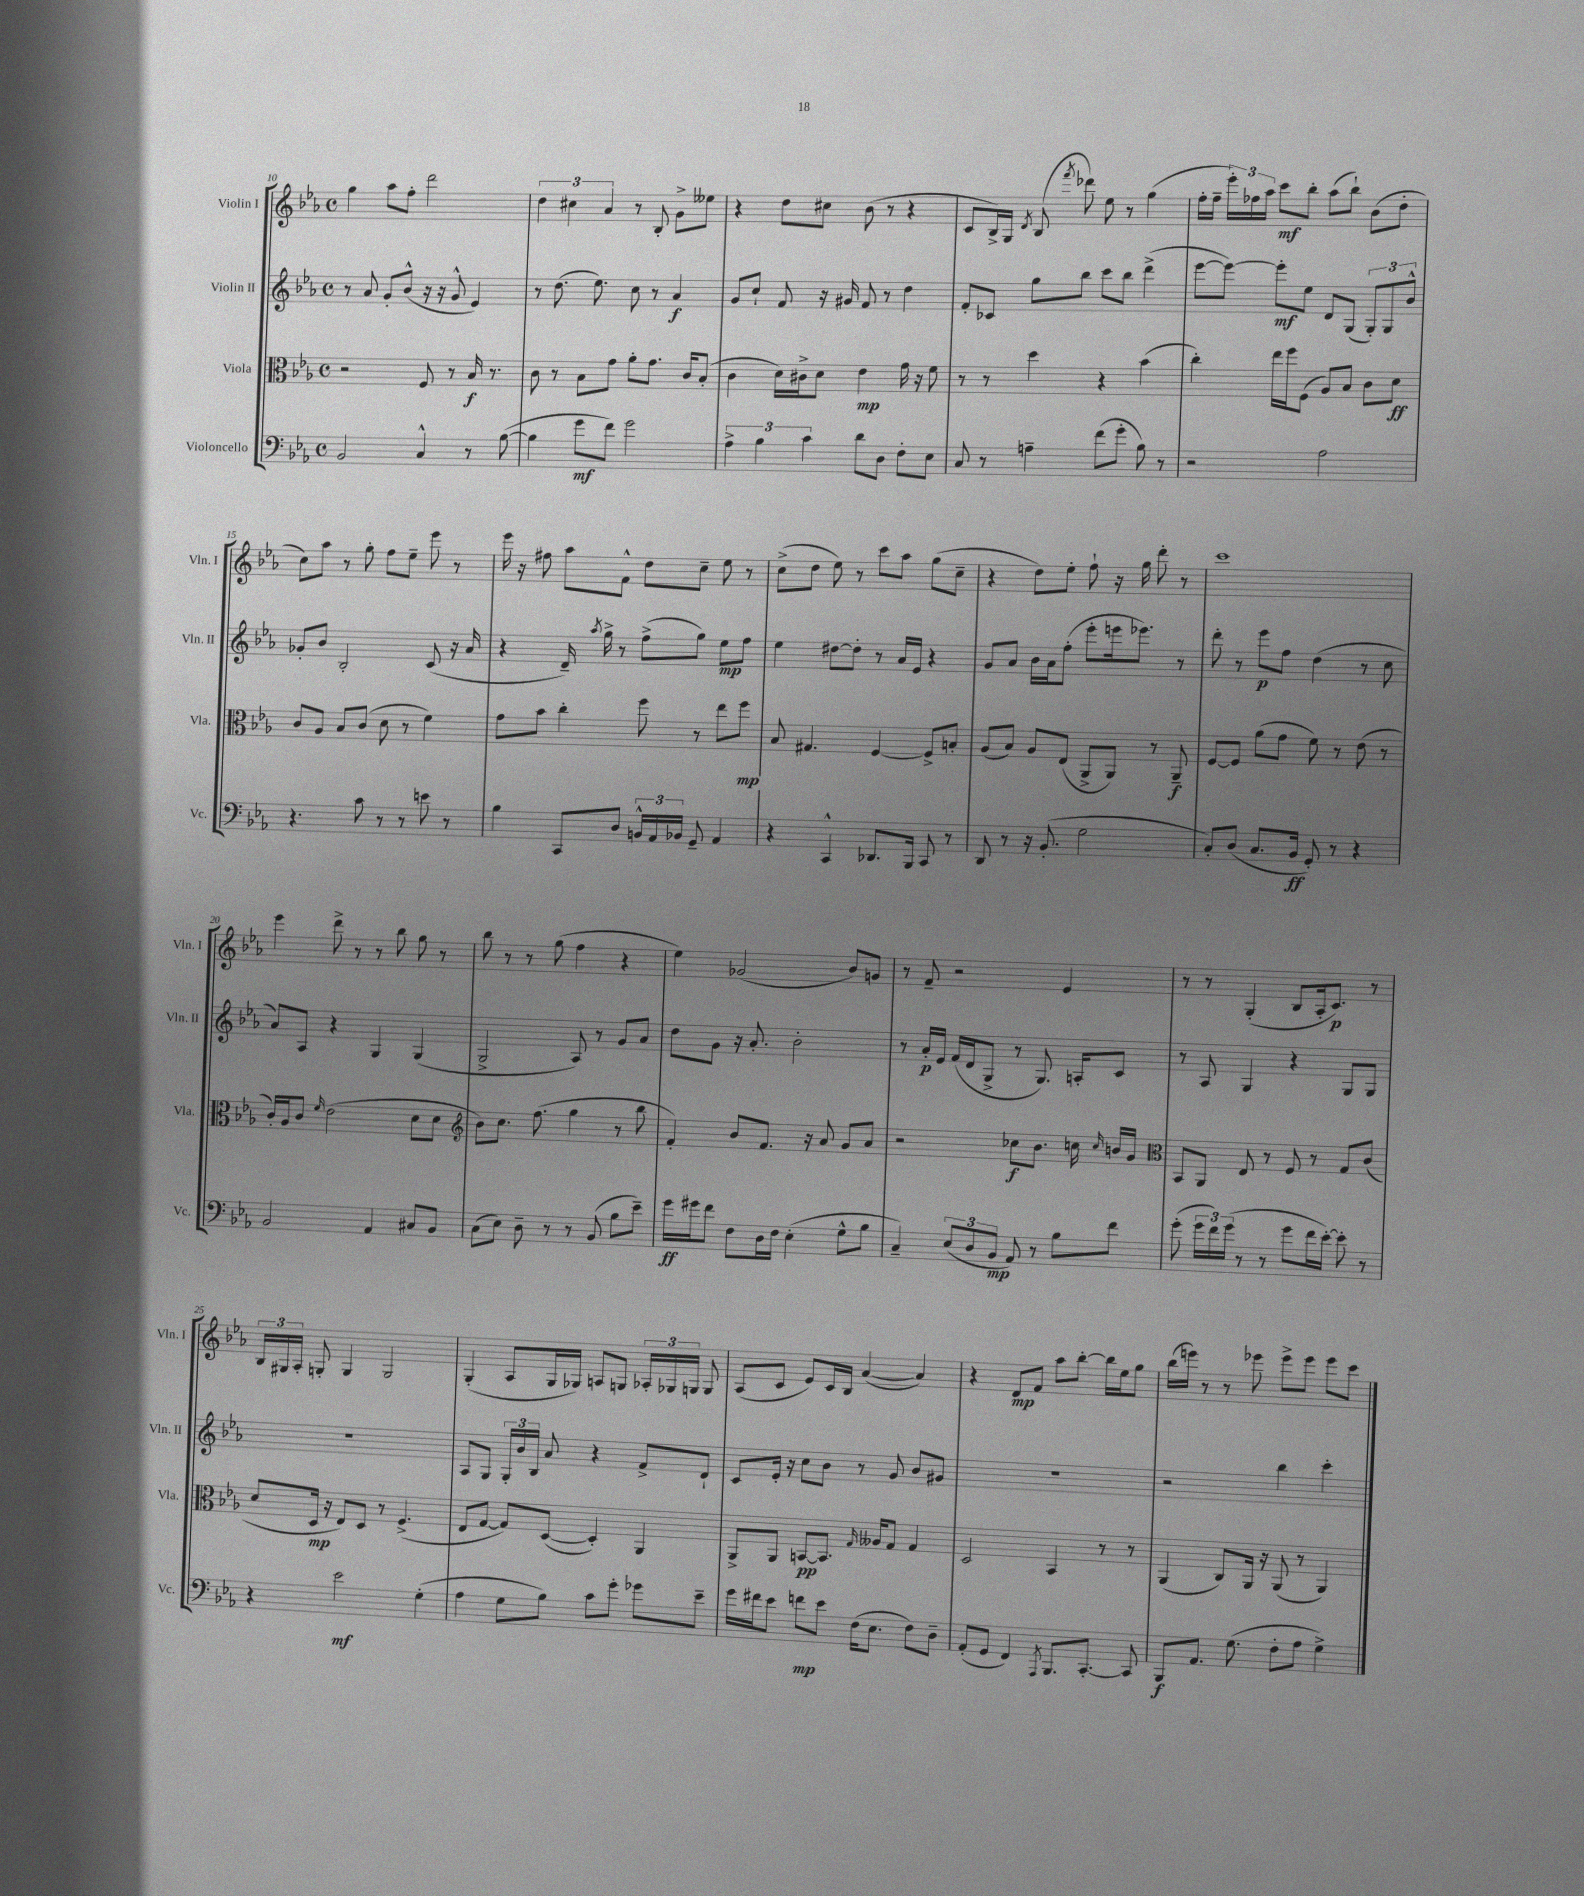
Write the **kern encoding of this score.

**kern	**dynam	**kern	**dynam	**kern	**dynam	**kern	**dynam
*part4	*part4	*part3	*part3	*part2	*part2	*part1	*part1
*staff4	*staff4	*staff3	*staff3	*staff2	*staff2	*staff1	*staff1
*I"Violoncello	*	*I"Viola	*	*I"Violin II	*	*I"Violin I	*
*I'Vc.	*	*I'Vla.	*	*I'Vln. II	*	*I'Vln. I	*
*clefF4	*	*clefC3	*	*clefG2	*	*clefG2	*
*k[b-e-a-]	*	*k[b-e-a-]	*	*k[b-e-a-]	*	*k[b-e-a-]	*
*M4/4	*	*M4/4	*	*M4/4	*	*M4/4	*
*met(c)	*	*met(c)	*	*met(c)	*	*met(c)	*
=10	=10	=10	=10	=10	=10	=10	=10
2BB-/	.	2r	.	8r	.	4gg\	.
.	.	.	.	8a-/	.	.	.
.	.	.	.	8g'/L	.	8aa-\L	.
.	.	.	.	(8b-^^/J	.	8ff'\J	.
4C^^/	.	8F/	.	16r	.	2ddd\	.
.	.	.	.	16r	.	.	.
.	.	8r	.	8g^^/	.	.	.
8r	.	16B-/	f	4e-/)	.	.	.
.	.	8.r	.	.	.	.	.
([8B-\	.	.	.	.	.	.	.
=11	=11	=11	=11	=11	=11	=11	=11
4B-\]	.	8c\	.	8r	.	6dd\	.
.	.	8r	.	(8.dd\	.	.	.
.	.	.	.	.	.	6cc#X\	.
8g\L	mf	8B-\L	.	.	.	.	.
.	.	.	.	8.ee-\)	.	.	.
.	.	.	.	.	.	6a-/	.
8f\J)	.	8g\J	.	.	.	.	.
2g\	.	8a-'\L	.	8cc\	.	8r	.
.	.	8.g\J	.	8r	.	8B-'/	.
.	.	.	.	4a-/	f	8g^\L	.
.	.	16c/KL	.	.	.	.	.
.	.	(8B-'/J	.	.	.	8ee--X\J	.
=12	=12	=12	=12	=12	=12	=12	=12
6A-^\	.	4c\	.	8g/L	.	4r	.
.	.	.	.	8cc`/J	.	.	.
6B-\	.	.	.	.	.	.	.
.	.	16d\LL)	.	8f/	.	8dd\L	.
.	.	16c#X^\J	.	.	.	.	.
6c\	.	.	.	.	.	.	.
.	.	8d\J	.	16r	.	8cc#X\J	.
.	.	.	.	16g#X/	.	.	.
8d\L	.	4e-\	mp	8f/	.	(8b-\	.
8D\J	.	.	.	8r	.	8r	.
8F'\L	.	16g\	.	4dd\	.	4r	.
.	.	16r	.	.	.	.	.
8E-\J	.	8f\	.	.	.	.	.
=13	=13	=13	=13	=13	=13	=13	=13
8C/	.	8r	.	8f'/L	.	8c/L	.
8r	.	8r	.	8c-X/J	.	16B-^/L)	.
.	.	.	.	.	.	16G/JJ	.
.	.	.	.	.	.	8qd/	.
4An~\	.	4dd\	.	8gg\L	.	(8B-/	.
.	.	.	.	.	.	8qfff/	.
.	.	.	.	8bb-\J	.	8ddd-X\)	.
(8f\L	.	4r	.	8ccc\L	.	8ee-\	.
8g'\J	.	.	.	8bb-\J	.	8r	.
8B-\)	.	(4b-\	.	(4ddd^\	.	(4gg\	.
8r	.	.	.	.	.	.	.
=14	=14	=14	=14	=14	=14	=14	=14
2r	.	4cc'\)	.	[8eee-\L	.	16ff'\LL	.
.	.	.	.	.	.	16ff~\JJ	.
.	.	.	.	8eee-\J_)	.	24eee-'\LL)	.
.	.	.	.	.	.	24ff-X\	.
.	.	.	.	.	.	24aa-\JJ	.
.	.	16ee-\LL	.	8eee-'\L]	mf	8ccc\L	mf
.	.	16ff\J	.	.	.	.	.
.	.	(8F\J	.	8ee-\J	.	8bb-'\J	.
2A-\	.	8A-/L)	.	8d/L	.	(8aa-\L	.
.	.	8B-/J	.	(8G/J	.	8bb-`\J)	.
.	.	8c\L	.	12G'/L)	.	(8b-\L	.
.	.	.	.	12G/	.	.	.
.	.	8d\J	ff	.	.	8dd'\J	.
.	.	.	.	12b-^^/J	.	.	.
!!LO:LB:g=z
=15	=15	=15	=15	=15	=15	=15	=15
4.r	.	8c/L	.	8g-X'/L	.	8cc\L)	.
.	.	8A-/J	.	8b-/J	.	8aa-\J	.
.	.	8B-/L	.	2B-'/	.	8r	.
8c\	.	(8c/J	.	.	.	8gg'\	.
8r	.	8d\	.	.	.	8ff\L	.
8r	.	8r	.	.	.	8ee-~\J	.
8en\	.	4f\)	.	(8c/	.	8eee-\	.
8r	.	.	.	16r	.	8r	.
.	.	.	.	16a-/	.	.	.
=16	=16	=16	=16	=16	=16	=16	=16
4B-\	.	8g\L	.	4r	.	16eee-\	.
.	.	.	.	.	.	16r	.
.	.	8b-\J	.	.	.	8ff#X\	.
8CC/L	.	4cc'\	.	16d~/)	.	8aa-\L	.
.	.	.	.	8qaa-/	.	.	.
.	.	.	.	16gg^\	.	.	.
8D/J	.	.	.	8r	.	8f^^\J	.
24BBn^^/LL	.	8ff\	.	(8ff^\L	.	8dd\L	.
24AA-/	.	.	.	.	.	.	.
24BB-X/JJ	.	.	.	.	.	.	.
8GG~/	.	8r	.	8gg\J)	.	8cc~\J	.
4AA-/	.	8ee-\L	.	8ee-\L	mp	8ee-\	.
.	.	8ff\J	mp	8ff\J	.	8r	.
=17	=17	=17	=17	=17	=17	=17	=17
4r	.	8B-/	.	4ee-\	.	(8cc^\L	.
.	.	4.G#X/	.	.	.	8dd\J	.
4CC^^/	.	.	.	[8dd#X\L	.	8ee-\)	.
.	.	.	.	8dd#'\J]	.	8r	.
8.DD-X/L	.	[4F/	.	8r	.	8ccc\L	.
.	.	.	.	16a-/LL	.	8aa-\J	.
16BBB-/Jk	.	.	.	16e-/JJ	.	.	.
8CC/	.	8F^/L]	.	4r	.	(8gg\L	.
8r	.	8Bn'/J	.	.	.	8cc~\J	.
=18	=18	=18	=18	=18	=18	=18	=18
8DD/	.	(8A-/L	.	8g/L	.	4r	.
8r	.	8B-/J)	.	8a-/J	.	.	.
16r	.	8A-/L	.	16b-\LL	.	8dd\L)	.
(8.BB-'/	.	.	.	16a-\J	.	.	.
.	.	(8E-/J	.	(8ff'\J	.	8ee-'\J	.
2G\	.	8AA-^/L	.	8eee-'\L	.	8ff`\	.
.	.	8AA-/J)	.	16eeen\k	.	16r	.
.	.	.	.	8.eee-X\J)	.	16gg\	.
.	.	8r	.	.	.	8ddd'\	.
.	.	8AA-~/	f	8r	.	8r	.
=19	=19	=19	=19	=19	=19	=19	=19
8C'/L)	.	[8F/L	.	8ddd'\	.	1ccc	.
(8D/J	.	8F/J]	.	8r	.	.	.
8.C/L	.	(8a-\L	.	8eee-\L	p	.	.
.	.	8g\J	.	8ff\J	.	.	.
16BB-/Jk	ff	.	.	.	.	.	.
8GG'/)	.	8f\)	.	(4dd\	.	.	.
8r	.	8r	.	.	.	.	.
4r	.	(8e-\	.	8r	.	.	.
.	.	8r	.	8cc\	.	.	.
!!LO:LB:g=z
=20	=20	=20	=20	=20	=20	=20	=20
2BB-/	.	16c'/LL)	.	8a-/L)	.	4eee-\	.
.	.	16A-/J	.	.	.	.	.
.	.	8c/J	.	8A-/J	.	.	.
.	.	16qqf/	.	.	.	.	.
.	.	(2e-\	.	4r	.	8ddd^\	.
.	.	.	.	.	.	8r	.
4AA-/	.	.	.	4G/	.	8r	.
.	.	.	.	.	.	8bb-\	.
8C#X/L	.	8d\L	.	(4G/	.	8gg\	.
8BB-/J	.	8d\J	.	.	.	8r	.
=21	=21	=21	=21	=21	=21	=21	=21
*	*	*clefG2	*	*	*	*	*
(8C\L	.	8b-\L)	.	2G^/	.	8bb-\	.
8E-\J)	.	8.cc\J	.	.	.	8r	.
8D~\	.	.	.	.	.	8r	.
.	.	(8.ff\	.	.	.	.	.
8r	.	.	.	.	.	(8gg\	.
8r	.	4gg\	.	8A-/)	.	4ff\	.
(8BB-/	.	.	.	8r	.	.	.
8B-\L	.	8r	.	8g/L	.	4r	.
8e-~\J)	.	8bb-\	.	8a-/J	.	.	.
=22	=22	=22	=22	=22	=22	=22	=22
16g\LL	ff	4f'/)	.	8dd\L	.	4ee-\)	.
16g#X\J	.	.	.	.	.	.	.
8f\J	.	.	.	8g\J	.	.	.
8F\L	.	8b-/L	.	16r	.	(2g-X/	.
.	.	.	.	8.a-'/	.	.	.
16D\L	.	8.f/J	.	.	.	.	.
16F\JJ	.	.	.	.	.	.	.
(4E-'\	.	.	.	2b-'\	.	.	.
.	.	16r	.	.	.	.	.
.	.	8a-/	.	.	.	.	.
8G^^\L	.	8g/L	.	.	.	8b-/L)	.
8B-\J	.	8a-/J	.	.	.	8gn/J	.
=23	=23	=23	=23	=23	=23	=23	=23
4C~/)	.	2r	.	8r	.	8r	.
.	.	.	.	16a-'/LL	p	8f~/	.
.	.	.	.	16e-/JJ	.	.	.
(12E-/L	.	.	.	(16f/LL	.	2r	.
.	.	.	.	16d/J	.	.	.
12D/	.	.	.	.	.	.	.
.	.	.	.	8G^/J	.	.	.
12BB-/J	mp	.	.	.	.	.	.
8AA-/)	.	8cc-X\L	f	8r	.	.	.
8r	.	8.b-\J	.	8.G/)	.	.	.
8B-\L	.	.	.	.	.	4e-/	.
.	.	16ccn\	.	16An'/KL	.	.	.
.	.	16qqcc/	.	.	.	.	.
8f\J	.	16bn/LL	.	8c/J	.	.	.
.	.	16g/JJ	.	.	.	.	.
=24	=24	=24	=24	=24	=24	=24	=24
*	*	*clefC3	*	*	*	*	*
(8g'\	.	8BB-/L	.	8r	.	8r	.
24g\LL	.	8AA-/J	.	8A-/	.	8r	.
24f\)	.	.	.	.	.	.	.
(24g\JJ	.	.	.	.	.	.	.
8r	.	8E-/	.	4G/	.	(4G'/	.
8r	.	8r	.	.	.	.	.
8g\L	.	8F/	.	4r	.	8B-/L	.
16f\L	.	8r	.	.	.	16A-'/k	.
[16e-'\JJ)	.	.	.	.	.	8.c/J)	p
8e-'\]	.	8G/L	.	8G/L	.	.	.
8r	.	(8c/J	.	8G/J	.	8r	.
!!LO:LB:g=z
=25	=25	=25	=25	=25	=25	=25	=25
4r	.	8d/L	.	1r	.	24B-/LL	.
.	.	.	.	.	.	24G#X/	.
.	.	.	.	.	.	24A-'/JJ	.
.	.	16D/Jk	mp	.	.	8Gn'/	.
.	.	16r	.	.	.	.	.
2e-\	mf	8E-/L)	.	.	.	4G/	.
.	.	8D/J	.	.	.	.	.
.	.	8r	.	.	.	2G/	.
.	.	(4.F^/	.	.	.	.	.
(4G'\	.	.	.	.	.	.	.
=26	=26	=26	=26	=26	=26	=26	=26
4A-\	.	8E-/L	.	8A-/L	.	(4G'/	.
.	.	[8G/J	.	8G/J	.	.	.
8G\L	.	8G/L])	.	24G'/LL	.	8A-/L	.
.	.	.	.	24b-/	.	.	.
.	.	.	.	24B-/JJ	.	.	.
8B-\J)	.	([8D/J	.	8a-/	.	16G/L	.
.	.	.	.	.	.	16G-X/JJ)	.
8c\L	.	4D'/])	.	4r	.	8An/L	.
8g'\J	.	.	.	.	.	8Gn/J	.
8g-X\L	.	4AA-/	.	8f^/L	.	24A-X'/LL	.
.	.	.	.	.	.	24G-X/	.
.	.	.	.	.	.	24Gn/JJ	.
8e-~\J	.	.	.	8d`/J	.	8G/	.
=27	=27	=27	=27	=27	=27	=27	=27
16g\LL	.	8AA-^/L	.	8c/L	.	(8A-/L	.
16f#X\J	.	.	.	.	.	.	.
8e-\J	.	8AA-/J	.	16e-'/Jk	.	8c/J	.
.	.	.	.	16r	.	.	.
8fn\L	mp	[8BBn/L	pp	8cc\L	.	8e-/L)	.
8e-\J	.	8.BB/J]	.	8b-\J	.	16c/L	.
.	.	.	.	.	.	16B-/JJ	.
(16F\KL	.	.	.	8r	.	([4a-/	.
.	.	16qqG/	.	.	.	.	.
8.E-\J	.	16A--X/KL	.	.	.	.	.
.	.	8G/J	.	8g/	.	.	.
8F\L)	.	4G/	.	8b-/L	.	4a-/])	.
8D~\J	.	.	.	8g#X/J	.	.	.
=28	=28	=28	=28	=28	=28	=28	=28
(8AA-'/L	.	2D/	.	1r	.	4r	.
8GG/J	.	.	.	.	.	.	.
4FF/)	.	.	.	.	.	8d/L	mp
.	.	.	.	.	.	8f/J	.
8qAAA-/	.	.	.	.	.	.	.
8.BBB-/L	.	4BB-/	.	.	.	8aa-\L	.
.	.	.	.	.	.	[8bb-'\J	.
[8.CC'/J	.	.	.	.	.	.	.
.	.	8r	.	.	.	16bb-\LL]	.
.	.	.	.	.	.	16ee-\J	.
8CC/]	.	8r	.	.	.	8gg\J	.
=29	=29	=29	=29	=29	=29	=29	=29
8BBB-/L	f	(4AA-/	.	2r	.	(16bb-\LL	.
.	.	.	.	.	.	16eeen\JJ)	.
8.AA-/J	.	.	.	.	.	8r	.
.	.	8C/L)	.	.	.	8r	.
(8.G\	.	.	.	.	.	.	.
.	.	16AA-/Jk	.	.	.	8eee-X\	.
.	.	16r	.	.	.	.	.
8F'\L	.	(8AA-/	.	4bb-\	.	8eee-^\L	.
8A-\J	.	8r	.	.	.	8eee-\J	.
4G^\)	.	4AA-/)	.	4ccc'\	.	8eee-\L	.
.	.	.	.	.	.	8ccc\J	.
==	==	==	==	==	==	==	==
*-	*-	*-	*-	*-	*-	*-	*-
